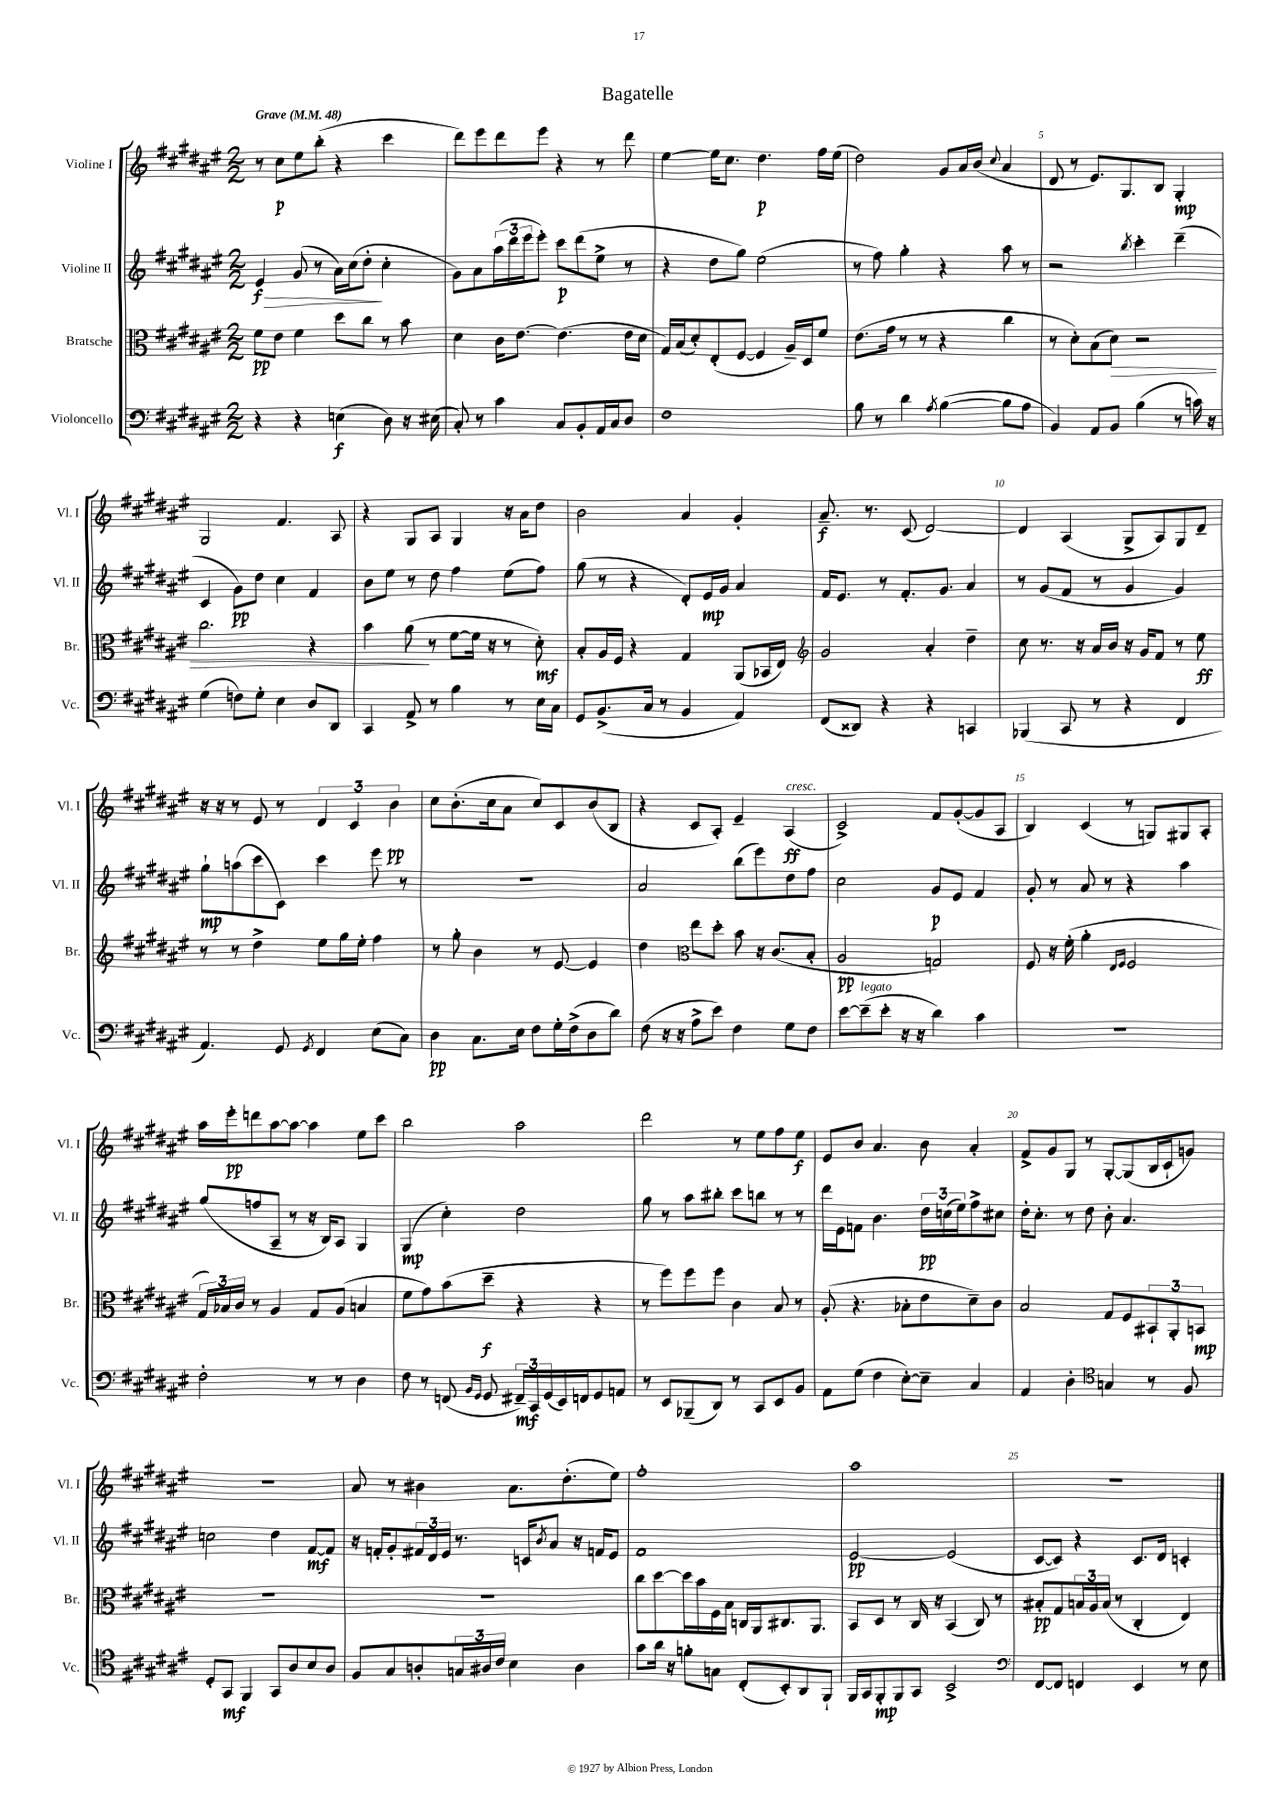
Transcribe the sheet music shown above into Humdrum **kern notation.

**kern	**dynam	**kern	**dynam	**kern	**dynam	**kern	**dynam
*part4	*part4	*part3	*part3	*part2	*part2	*part1	*part1
*staff4	*staff4	*staff3	*staff3	*staff2	*staff2	*staff1	*staff1
*I"Violoncello	*	*I"Bratsche	*	*I"Violine II	*	*I"Violine I	*
*I'Vc.	*	*I'Br.	*	*I'Vl. II	*	*I'Vl. I	*
*clefF4	*	*clefC3	*	*clefG2	*	*clefG2	*
*k[f#c#g#d#a#e#]	*	*k[f#c#g#d#a#e#]	*	*k[f#c#g#d#a#e#]	*	*k[f#c#g#d#a#e#]	*
*M2/2	*	*M2/2	*	*M2/2	*	*M2/2	*
*MM48	*	*MM48	*	*MM48	*	*MM48	*
=1	=1	=1	=1	=1	=1	=1	=1
!	!	!	!	!	!	!LO:TX:a:B:t=Grave	!
!	!	!	!	!	!LO:HP:b	!	!
4r	.	8f#\L	pp	4e#/	> f	8r	.
.	.	8e#\J	.	.	.	8cc#\L	p
4r	.	4f#\	.	(8g#/	.	8ee#\	.
.	.	.	.	8r	.	(8bb'\J	.
(4En\	f	8dd#\L	.	16a#\LL)	.	4r	.
.	.	.	.	(16cc#\J	.	.	.
.	.	8cc#\J	.	8dd#'\J	.	.	.
8D#\)	.	8r	.	4cc#'\	]	4ccc#\	.
16r	.	8b\	.	.	.	.	.
(16E#X\	.	.	.	.	.	.	.
=2	=2	=2	=2	=2	=2	=2	=2
8C#'/)	.	4d#\	.	8g#\L)	.	8ddd#\L)	.
8r	.	.	.	8a#\	.	8eee#\	.
4c#\	.	16c#\KL	.	(24aa#\L	.	8ddd#\	.
.	.	.	.	24ddd#\	.	.	.
.	.	[8.e#\J	.	.	.	.	.
.	.	.	.	24eee#\J	.	.	.
.	.	.	.	8eee#'\J)	.	8eee#\J	.
8C#/L	.	(4.e#\]	.	8ccc#\L	p	4r	.
8BB'/	.	.	.	(8ddd#\	.	.	.
16AA#/L	.	.	.	8ee#^\J	.	8r	.
16C#/J	.	.	.	.	.	.	.
8D#/J	.	16e#\LL	.	8r	.	8ddd#\	.
.	.	16d#\JJ	.	.	.	.	.
=3	=3	=3	=3	=3	=3	=3	=3
1F#	.	16G#/LL)	.	4r	.	[4ee#\	.
.	.	(16B/J	.	.	.	.	.
.	.	8d#'/)	.	.	.	.	.
.	.	(8E#'/	.	8dd#\L	.	16ee#\KL]	.
.	.	.	.	.	.	8.cc#\J	.
.	.	[8F#/J	.	8gg#\J)	.	.	.
.	.	4F#/]	.	(2ee#\	.	4.dd#\	p
.	.	16A#~/LL)	.	.	.	.	.
.	.	16D#/J	.	.	.	.	.
.	.	8f#/J	.	.	.	16ff#\LL	.
.	.	.	.	.	.	(16ee#\JJ	.
=4	=4	=4	=4	=4	=4	=4	=4
8B\	.	(8.e#\L	.	8r	.	2dd#\)	.
8r	.	.	.	8ff#\)	.	.	.
.	.	16g#\Jk	.	.	.	.	.
4d#\	.	8r	.	4gg#'\	.	.	.
.	.	8r	.	.	.	.	.
8qA#/	.	.	.	.	.	.	.
([4B\	.	4r	.	4r	.	8g#/L	.
.	.	.	.	.	.	16a#/L	.
.	.	.	.	.	.	(16b/JJ	.
.	.	.	.	.	.	8qqcc#/	.
8B\L]	.	4cc#\	.	8aa#\	.	4a#/	.
8A#\J	.	.	.	8r	.	.	.
=5	=5	=5	=5	=5	=5	=5	=5
4BB/)	.	8r	.	2r	.	8d#/	.
.	.	8d#'\L)	.	.	.	8r	.
8AA#/L	.	(8B\	.	.	.	8.e#/L)	.
!	!	!	!LO:HP:b	!	!	!	!
8BB/J	.	8d#\J)	>	.	.	.	.
.	.	.	.	.	.	8.G#/	.
.	.	.	.	8qbb/	.	.	.
(4B\	.	2r	.	4ccc#'\	.	.	.
.	.	.	.	.	.	8B/J	.
8r	.	.	.	(4ddd#~\	.	4G#'/	mp
16cn\)	.	.	.	.	.	.	.
16r	.	.	.	.	.	.	.
!!LO:LB:g=z
=6	=6	=6	=6	=6	=6	=6	=6
(4G#\	.	2.cc#\	.	4c#/	.	2G#/	.
8Fn\L)	.	.	.	8g#\L)	pp	.	.
8G#'\J	.	.	.	8dd#\J	.	.	.
4E#\	.	.	.	4cc#\	.	4.f#/	.
8D#/L	.	4r	.	4f#/	.	.	.
8DD#/J	.	.	.	.	.	8A#/	.
=7	=7	=7	=7	=7	=7	=7	=7
4CC#/	.	4b\	.	8b\L	.	4r	.
.	.	.	.	8ee#\J	.	.	.
8AA#^/	.	(8a#\	.	8r	.	8G#/L	.
8r	.	8r	]	8dd#\	.	8A#/J	.
4B\	.	[8f#\L	.	4ff#\	.	4G#/	.
.	.	16f#\Jk]	.	.	.	.	.
.	.	16r	.	.	.	.	.
8r	.	8r	.	(8ee#\L	.	16r	.
.	.	.	.	.	.	16a#\KL	.
16E#\LL	.	8d#'\)	mf	8ff#\J)	.	8dd#\J	.
16C#\JJ	.	.	.	.	.	.	.
=8	=8	=8	=8	=8	=8	=8	=8
8GG#/L	.	8B'/L	.	(8gg#\	.	2b\	.
(8.BB^/	.	16A#/L	.	8r	.	.	.
.	.	16F#/JJ	.	.	.	.	.
.	.	4r	.	4r	.	.	.
16C#/Jk	.	.	.	.	.	.	.
8r	.	.	.	.	.	.	.
4BB/	.	4G#/	.	8d#'/L)	.	4a#/	.
.	.	.	.	16e#/L	mp	.	.
.	.	.	.	16g#/JJ	.	.	.
4AA#/)	.	(8AA#/L	.	4a#/	.	4g#'/	.
.	.	16BB-X/L	.	.	.	.	.
.	.	16E#/JJ)	.	.	.	.	.
=9	=9	=9	=9	=9	=9	=9	=9
*	*	*clefG2	*	*	*	*	*
(8FF#/L	.	2g#/	.	16f#/KL	.	8.a#~/	f
.	.	.	.	8.e#/J	.	.	.
8DD##X/J)	.	.	.	.	.	.	.
.	.	.	.	.	.	8.r	.
4r	.	.	.	8r	.	.	.
.	.	.	.	8.f#'/L	.	(8c#/	.
4r	.	4a#'/	.	.	.	[2d#/)	.
.	.	.	.	8.g#/J	.	.	.
4CCn/	.	4dd#~\	.	4a#/	.	.	.
=10	=10	=10	=10	=10	=10	=10	=10
(4BBB-X/	.	8cc#\	.	8r	.	4d#/]	.
.	.	8.r	.	(8g#/L	.	.	.
8CC#/	.	.	.	8f#/J	.	(4A#/	.
.	.	16r	.	.	.	.	.
8r	.	16a#/LL	.	8r	.	.	.
.	.	16b/JJ	.	.	.	.	.
4r	.	16r	.	4g#/	.	8G#^/L	.
.	.	16g#/KL	.	.	.	.	.
.	.	8f#/J	.	.	.	8A#/)	.
4FF#/	.	8r	.	4g#/)	.	8G#/	.
.	.	8ee#\	ff	.	.	8d#~/J	.
!!LO:LB:g=z
=11	=11	=11	=11	=11	=11	=11	=11
4.AA#/)	.	8r	.	8gg#`\L	mp	16r	.
.	.	.	.	.	.	16r	.
.	.	8r	.	(8aan\	.	8r	.
.	.	4dd#^\	.	8ccc#\	.	8e#/	.
8GG#/	.	.	.	8c#\J)	.	8r	.
8qGG#/	.	.	.	.	.	.	.
4FF#/	.	8ee#\L	.	4ccc#\	.	6d#/	.
.	.	16gg#\L	.	.	.	.	.
.	.	.	.	.	.	6c#/	.
.	.	16ee#'\JJ	.	.	.	.	.
(8E#\L	.	4ff#\	.	8eee#\	.	.	.
.	.	.	.	.	.	6b\	pp
8C#\J)	.	.	.	8r	.	.	.
=12	=12	=12	=12	=12	=12	=12	=12
4D#\	pp	8r	.	1r	.	8cc#\L	.
.	.	8gg#'\	.	.	.	(8.b'\	.
8.C#\L	.	4b\	.	.	.	.	.
.	.	.	.	.	.	16cc#\k	.
.	.	.	.	.	.	8a#\J	.
16E#\Jk	.	.	.	.	.	.	.
8F#\L	.	8r	.	.	.	8cc#/L)	.
16G#'\L	.	[8e#/	.	.	.	8c#/	.
(16F#^\J	.	.	.	.	.	.	.
8D#\	.	4e#/]	.	.	.	(8b/	.
8d#\J)	.	.	.	.	.	8B/J	.
=13	=13	=13	=13	=13	=13	=13	=13
(8F#\	.	4dd#\	.	2a#/	.	4r	.
16r	.	.	.	.	.	.	.
16r	.	.	.	.	.	.	.
*	*	*clefC3	*	*	*	*	*
8A#^\L	.	8ee#\L	.	.	.	8c#/L	.
8e#\J)	.	8dd#'\J	.	.	.	8A#'/J)	.
4F#\	.	8b\	.	(8bb\L	.	4e#~/	.
.	.	16r	.	8eee#\)	.	.	.
.	.	(8.c#/L	.	.	.	.	.
!	!	!	!	!	!	!LO:TX:a:i:t=cresc.	!
8G#\L	.	.	.	8dd#\	.	(4A#/	ff
8F#\J	.	8B'/J	.	8ff#\J	.	.	.
=14	=14	=14	=14	=14	=14	=14	=14
[8e#\L	.	2A#/	pp	2cc#\	.	2c#^/)	.
!LO:TX:a:i:t=legato	!	!	!	!	!	!	!
(8e#~\]	.	.	.	.	.	.	.
8e#'\J	.	.	.	.	.	.	.
16r	.	.	.	.	.	.	.
16r	.	.	.	.	.	.	.
4d#\)	.	2Gn/)	.	8g#/L	p	8f#/L	.
.	.	.	.	8e#/J	.	([8g#'/	.
4c#\	.	.	.	4f#/	.	8g#/]	.
.	.	.	.	.	.	8A#/J	.
=15	=15	=15	=15	=15	=15	=15	=15
1r	.	8F#/	.	8g#'/	.	4B/)	.
.	.	16r	.	8r	.	.	.
.	.	(16f#'\	.	.	.	.	.
.	.	4a#'\	.	8a#/	.	(4c#/	.
.	.	.	.	8r	.	.	.
.	.	16qqE#/LL	.	.	.	.	.
.	.	16qqF#/JJ	.	.	.	.	.
.	.	2F#/	.	4r	.	8r	.
.	.	.	.	.	.	8Gn/L)	.
.	.	.	.	4aa#\	.	8G#X/	.
.	.	.	.	.	.	8A#'/J	.
!!LO:LB:g=z
=16	=16	=16	=16	=16	=16	=16	=16
2F#'\	.	24G#/LL)	.	(8gg#/L	.	16aa#\LL	.
.	.	24B-X/	.	.	.	.	.
.	.	.	.	.	.	16eee#'\J	pp
.	.	24c#/JJ	.	.	.	.	.
.	.	8r	.	8ffn/	.	8dddn\	.
.	.	4A#/	.	8A#~/J	.	[8aa#\	.
.	.	.	.	8r	.	8aa#\J_	.
8r	.	8G#/L	.	16r	.	4aa#\]	.
.	.	.	.	16B/KL)	.	.	.
8r	.	(8A#/J	.	8A#/J	.	.	.
4D#\	.	4Bn/	.	4G#/	.	8ee#\L	.
.	.	.	.	.	.	8ccc#\J	.
=17	=17	=17	=17	=17	=17	=17	=17
8F#\	.	8f#\L	.	(4G#/	mp	2bb\	.
8r	.	8g#\)	.	.	.	.	.
(8FFn/	.	(8b\	.	4cc#'\)	.	.	.
16qqBB/LL	.	.	.	.	.	.	.
16qqGG#/JJ	.	.	.	.	.	.	.
8GG#/	.	8dd#~\J	f	.	.	.	.
24FF#X~/LL)	mf	4r	.	2dd#\	.	2aa#\	.
24CC#/	.	.	.	.	.	.	.
(24GG#/	.	.	.	.	.	.	.
16EE#/)	.	.	.	.	.	.	.
16FFn/J	.	.	.	.	.	.	.
8GG#/	.	4r	.	.	.	.	.
8AAn/J	.	.	.	.	.	.	.
=18	=18	=18	=18	=18	=18	=18	=18
8r	.	8r	.	8gg#\	.	2ddd#\	.
8EE#/L	.	8ff#\L)	.	8r	.	.	.
(8BBB-X~/	.	8ff#\	.	8aa#\L	.	.	.
8DD#/J)	.	8ff#\J	.	8bb#X'\J	.	.	.
8r	.	4c#\	.	8ccc#\L	.	8r	.
8CC#/L	.	.	.	8bbn\J	.	8ee#\L	.
8EE#/	.	8B/	.	8r	.	8ff#\	.
8BB/J	.	8r	.	8r	.	8ee#\J	f
=19	=19	=19	=19	=19	=19	=19	=19
8AA#\L	.	(8A#'/	.	16ddd#\LL	.	8e#/L	.
.	.	.	.	16e#\J	.	.	.
(8G#\J	.	4.r	.	8fn\J	.	8b/J	.
4F#\	.	.	.	4.b\	.	4.a#/	.
[8E#'\L)	.	8B-X'\L	.	.	.	.	.
8E#~\J]	.	8e#\	.	24dd#\LL	pp	8b\	.
.	.	.	.	(24ccn\	.	.	.
.	.	.	.	24ee#\J)	.	.	.
4C#/	.	8d#~\)	.	8ff#^\	.	4a#'/	.
.	.	8c#\J	.	8cc#X\J	.	.	.
=20	=20	=20	=20	=20	=20	=20	=20
4AA#/	.	2B/	.	16dd#'\KL	.	8f#^/L	.
.	.	.	.	8.cc#'\J	.	.	.
.	.	.	.	.	.	8g#/	.
4D#'\	.	.	.	8r	.	8G#/J	.
.	.	.	.	8dd#\	.	8r	.
*clefC4	*	*	*	*	*	*	*
4Gn/	.	8G#/L	.	8b'\	.	[8G#'/L	.
.	.	8F#/	.	4.a#/	.	(8G#/]	.
8r	.	12BB#X`/	.	.	.	16B/L	.
.	.	.	.	.	.	16c#`/J	.
.	.	12AA#'/	.	.	.	.	.
8F#/	.	.	.	.	.	8gn/J)	.
.	.	12BBn/J	mp	.	.	.	.
!!LO:LB:g=z
=21	=21	=21	=21	=21	=21	=21	=21
8D#'/L	.	1r	.	2ccn\	.	1r	.
8GG#/J	mf	.	.	.	.	.	.
4FF#/	.	.	.	.	.	.	.
8GG#/L	.	.	.	4dd#\	.	.	.
8A#/	.	.	.	.	.	.	.
8B/	.	.	.	[8f#/L	mf	.	.
8A#/J	.	.	.	8f#/J]	.	.	.
=22	=22	=22	=22	=22	=22	=22	=22
8F#/L	.	1r	.	16r	.	8a#/	.
.	.	.	.	16fn'/KL	.	.	.
8G#/	.	.	.	8g#'/	.	8r	.
8An'/	.	.	.	24f#X/L	.	4b#X\	.
.	.	.	.	24d#/	.	.	.
.	.	.	.	24e#/JJ	.	.	.
24Gn/L	.	.	.	8.r	.	.	.
24A#X/	.	.	.	.	.	.	.
24c#/JJ	.	.	.	.	.	.	.
4B\	.	.	.	.	.	8.a#\L	.
.	.	.	.	16cn/KL	.	.	.
.	.	.	.	8qb/	.	.	.
.	.	.	.	8a#/J	.	.	.
.	.	.	.	.	.	(8.dd#'\	.
4A#\	.	.	.	16r	.	.	.
.	.	.	.	16fn/KL	.	.	.
.	.	.	.	8e#/J	.	8ee#\J)	.
=23	=23	=23	=23	=23	=23	=23	=23
8g#\L	.	8cc#\L	.	1f#	.	1ff#'	.
16a#\Jk	.	[8dd#\	.	.	.	.	.
16r	.	.	.	.	.	.	.
8fn'\L	.	16dd#\L]	.	.	.	.	.
.	.	16b\	.	.	.	.	.
8Gn\J	.	16F#\	.	.	.	.	.
.	.	16B\JJ	.	.	.	.	.
(8C#'/L	.	16Cn/LL	.	.	.	.	.
.	.	16AA#/J	.	.	.	.	.
8BB'/)	.	8.C#X/	.	.	.	.	.
8AA#/	.	.	.	.	.	.	.
.	.	8.AA#/J	.	.	.	.	.
8FF#`/J	.	.	.	.	.	.	.
=24	=24	=24	=24	=24	=24	=24	=24
16FF#/LL	.	8BB/L	.	[2e#/	pp	1aa#	.
16GG#/J	.	.	.	.	.	.	.
8FF#'/	mp	8D#/J	.	.	.	.	.
8FF#/	.	8r	.	.	.	.	.
8GG#/J	.	16C#/	.	.	.	.	.
.	.	16r	.	.	.	.	.
2BB^/	.	(4BB/	.	(2e#/]	.	.	.
.	.	8C#/)	.	.	.	.	.
.	.	8r	.	.	.	.	.
=25	=25	=25	=25	=25	=25	=25	=25
*clefF4	*	*	*	*	*	*	*
[8FF#/L	.	8B#X'/L	pp	[8c#/L	.	1r	.
8FF#/J]	.	8G#/	.	8c#/J])	.	.	.
4FFn/	.	24Bn/L	.	4r	.	.	.
.	.	24A#/	.	.	.	.	.
.	.	(24B/JJ	.	.	.	.	.
.	.	8r	.	.	.	.	.
4EE#/	.	4C#'/	.	8.c#/L	.	.	.
.	.	.	.	16d#/Jk	.	.	.
8r	.	4E#/)	.	4cn'/	.	.	.
8E#\	.	.	.	.	.	.	.
==	==	==	==	==	==	==	==
*-	*-	*-	*-	*-	*-	*-	*-
